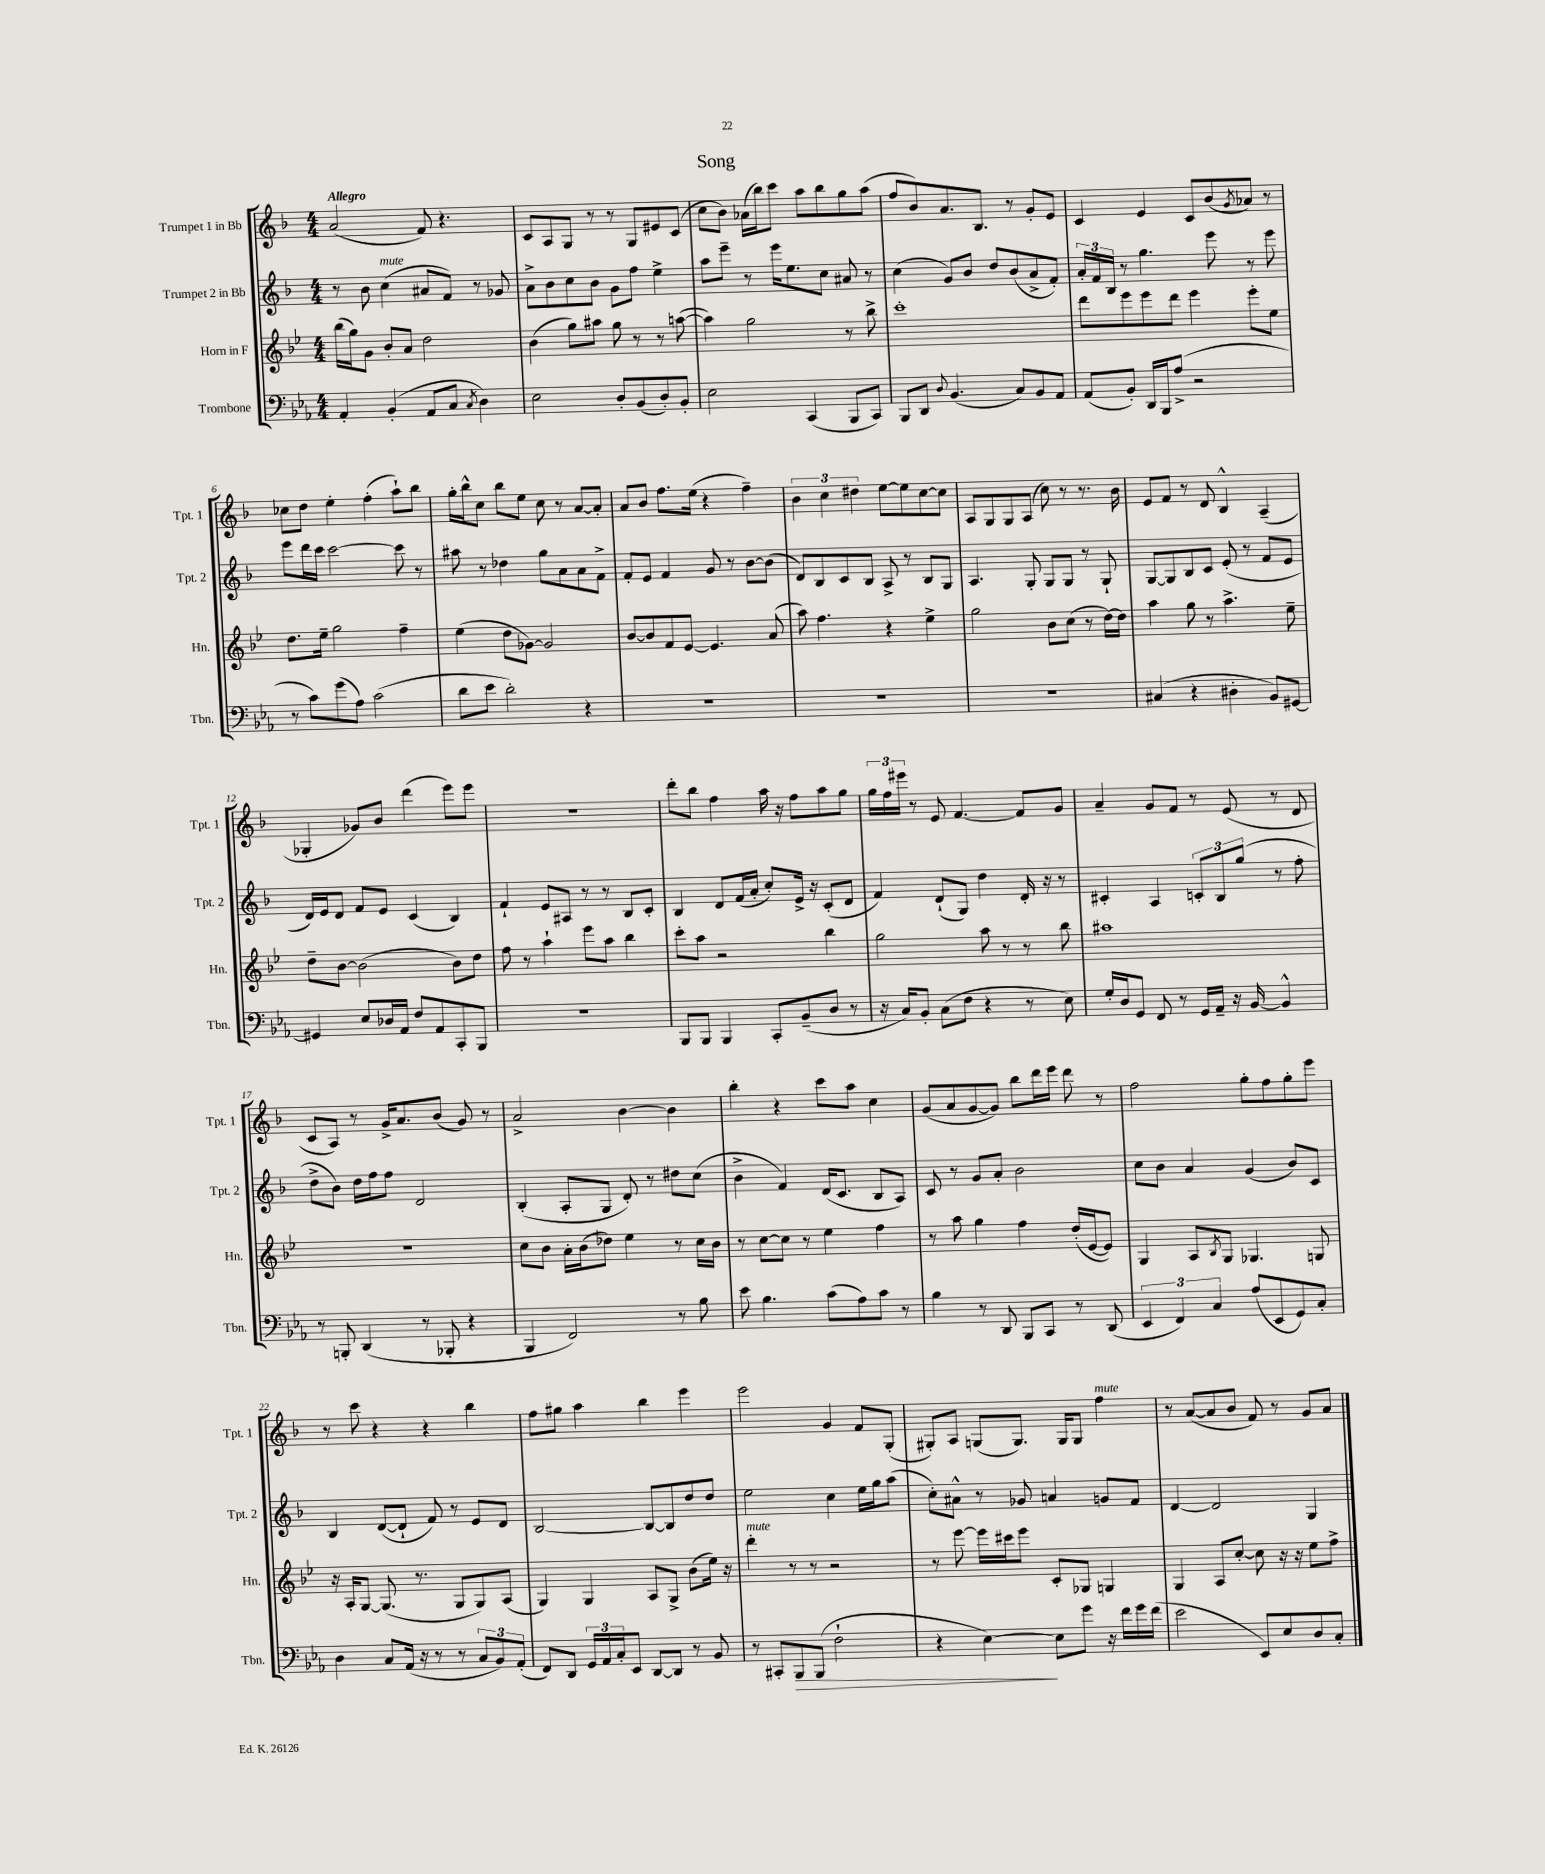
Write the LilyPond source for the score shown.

\header { title = "Song" }
<<
\new StaffGroup <<
\new Staff = "s0" \with { instrumentName = "Trumpet 1 in Bb" shortInstrumentName = "Tpt. 1" } {
    \clef treble \key f \major \numericTimeSignature \time 4/4 \tempo "Allegro"
    a'2( f'8) r4. |
    c'8 a8 g8 r8 r8 g8 eis'8 c'8( |
    c''8 bes'8) aes'16( bes''16) c'''8 a''8 bes''8 g''8 a''8( |
    f''8 bes'8) a'8. bes8. r8 g'8-. e'8 |
    c'4 e'4 c'8 bes'8( \acciaccatura { g'8 } aes'8) r8 |
    ces''8 d''8 e''4-. f''4-.( a''8-!) bes''8 |
    g''16-. bes''16-^ c''8 bes''8 e''8 c''8 r8 a'8~ a'8-. |
    a'8 bes'8 f''8. e''16( r4 f''4--) |
    \tuplet 3/2 { bes'4 c''4 dis''4 } e''8~ e''8 c''8~ c''8 |
    a8 g8 g8 a8( c''8) r8 r8. bes'16 |
    e'8 f'8 r8 d'8 bes4-^ a4--( |
    ges4-. ges'8) bes'8 d'''4( e'''8) e'''8 |
    R1 |
    d'''8-. bes''8 f''4 a''16 r16 f''8 a''8 g''8 |
    \tuplet 3/2 { g''16 f''16 eis'''16 } r8 e'8 f'4.~ f'8 g'8 |
    a'4-- g'8 f'8 r8 e'8( r8 d'8 |
    c'8 a8) r8 g'16-> a'8. bes'8( g'8) r8 |
    a'2-> bes'4~ bes'4 |
    bes''4-. r4 c'''8 a''8 c''4 |
    g'8( a'8 g'8~ g'8) bes''8 d'''16 e'''16 d'''8 r8 |
    f''2 g''8-. f''8 g''8-. e'''8 |
    r8 c'''8 r4 r4 bes''4 |
    f''8 gis''8 a''4 bes''4 e'''4 |
    e'''2 g'4 f'8 g8-.( |
    gis8-.) a8 g8( g8.) g16 g8 f''4^\markup { \italic "mute" } |
    r8 a'8~( a'8 bes'8 f'8) r8 g'8 a'8 \bar "|." |
}
\new Staff = "s1" \with { instrumentName = "Trumpet 2 in Bb" shortInstrumentName = "Tpt. 2" } {
    \clef treble \key f \major \numericTimeSignature \time 4/4
    r8 bes'8 c''4^\markup { \italic "mute" }( ais'8 f'8) r8 ges'8 |
    a'8-> bes'8 c''8 bes'8 g'8 f''8 e''4-> |
    a''8 e'''8-- r8 e'''16 e''8. c''8 ais'8 r8 |
    c''4( g'8) bes'8 d''8 bes'8( a'8-> f'8-.) |
    \tuplet 3/2 { a'16-. f'16 bes16 } r8 g''4. e'''8 r8 e'''8 |
    e'''8 d'''16 c'''16 c'''2~ c'''8 r8 |
    ais''8 r8 des''4 g''8 a'8 a'8 f'8-> |
    f'8-. e'8 f'4 g'8 r8 bes'8~ bes'8( |
    d'8) bes8 c'8 bes8 a8-> r8 bes8 g8 |
    a4. g8-. g8 g8 r8 g8-! |
    g8~ g8 bes8 c'8 e'8-.( r8 f'8 e'8 |
    d'16) e'16 d'8 f'8 e'8 c'4( bes4) |
    f'4-! e'8 ais8 r8 r8 bes8 c'8-. |
    bes4 d'8 f'16( a'16-. c''8-.) e'16-> r16 c'8-.( d'8 |
    f'4) d'8-!( g8) d''4 d'16-. r16 r8 |
    cis'4-. a4 \tuplet 3/2 { c'8-. bes8 g''8( } r8 f''8-. |
    d''8-> bes'8) d''16 f''16 f''8 d'2 |
    bes4-.( a8-. g8 d'8-.) r8 dis''8 c''8( |
    bes'4-> f'4) d'16( c'8. bes8 a8) |
    c'8 r8 g'8 a'8-. bes'2 |
    c''8 bes'8 a'4 g'4( bes'8) c'8 |
    bes4 d'8~( d'8-! f'8) r8 e'8 d'8 |
    bes2~ bes8~ bes8 d''8 d''8 |
    e''2 c''4 e''16 g''16 a''8( |
    c''8-.) ais'8-^ r8 ges'8 a'4 g'8 f'8 |
    d'4~ d'2 g4 \bar "|." |
}
\new Staff = "s2" \with { instrumentName = "Horn in F" shortInstrumentName = "Hn." } {
    \clef treble \key bes \major \numericTimeSignature \time 4/4
    bes''16( g''16) g'8 bes'8-. a'8 d''2 |
    bes'4( g''8) ais''8 g''8 r8 r8 a''8~( |
    a''4) g''2 r8 bes''8-> |
    c'''1-. |
    d'''8 ees'''8 ees'''8 d'''8 ees'''4 ees'''8-. ees''8 |
    d''8. ees''16-- g''2 f''4-- |
    ees''4( d''8 ges'8~) ges'2 |
    bes'8~ bes'8 f'8 ees'8~ ees'4. a'8( |
    a''8) f''4. r4 ees''4-> |
    g''2 bes'8 c''8( r8 d''16~) d''16 |
    a''4 g''8 r8 a''4.-> ees''8-- |
    d''8-- bes'8~ bes'2( bes'8) d''8 |
    f''8 r8 a''4-! ees'''8 a''8 bes''4 |
    c'''8-. a''8 r2 bes''4 |
    g''2 a''8 r8 r8 bes''8 |
    ais''1 |
    R1 |
    c''8 bes'8 a'16-. bes'16( des''8) ees''4 r8 c''16 bes'16 |
    r8 c''8~ c''8 r8 ees''4 f''4 |
    r8 a''8 g''4 f''4 d''16-.( ees'16~ ees'8) |
    g4 a8 \acciaccatura { bes8 } g8 ges4. g8 |
    r16 a16-. g8~ g8.( r8. g8 g8) a8( |
    g4) g4 a8 g8-> bes'8( ees''16) r16 |
    d'''4-.^\markup { \italic "mute" } r8 r8 r2 |
    r8 ees'''8~ ees'''16 cis'''16 ees'''8 c'8-. ges8 g4 |
    g4 a8 c''8~-. c''8 r16 r16 ees''8 f''8-> \bar "|." |
}
\new Staff = "s3" \with { instrumentName = "Trombone" shortInstrumentName = "Tbn." } {
    \clef bass \key ees \major \numericTimeSignature \time 4/4
    aes,4-. bes,4-.( aes,8 c8 \acciaccatura { c8 } d4) |
    ees2 d8-. bes,8( d8-.) bes,8-. |
    ees2 c,4( bes,,8 c,8) |
    bes,,8 d,8 \appoggiatura { d8 } bes,4.( c8) bes,8 aes,8 |
    aes,8( bes,8-.) d,16 bes,,16 aes8->( r2 |
    r8 c'8) g'8( aes8) c'2( |
    d'8 ees'8 d'2-.) r4 |
    R1 |
    R1 |
    R1 |
    cis4( r4 dis4-. bes,8) gis,8~ |
    gis,4 ees8 des16 aes,16 f8 aes,8 c,8-. bes,,8 |
    R1 |
    bes,,8 bes,,8 bes,,4 c,8-. bes,8--( d8 r8 |
    r16 c16) bes,8-. c8( f8 r4 r8 ees8) |
    g16-. d16 g,8 f,8 r8 g,16 aes,16-- r16 bes,16~ bes,4-^ |
    r8 b,,8-. d,4( r8 bes,,8-. r4 |
    bes,,4 f,2) r8 bes8 |
    ees'8 bes4. c'8( aes8) c'8 r8 |
    bes4 r8 d,8 bes,,8 c,8 r8 d,8( |
    \tuplet 3/2 { ees,4 f,4) c4 } aes8( ees,8 g,8) c8-. |
    d4 c8 aes,16( r16 r8 r8 \tuplet 3/2 { c8 bes,8) aes,8-.( } |
    f,8) d,8 \tuplet 3/2 { g,16 aes,16 c16-. } ees,8 d,8~ d,8 r8 bes,8 |
    r8 cis,8-. bes,,8\> bes,,8( f2-! |
    r4 ees4~\!) ees8 g'8 r16 f'16 g'16 f'16( |
    ees'2 ees,8) ees8 d8 c8-. \bar "|." |
}
>>
>>
